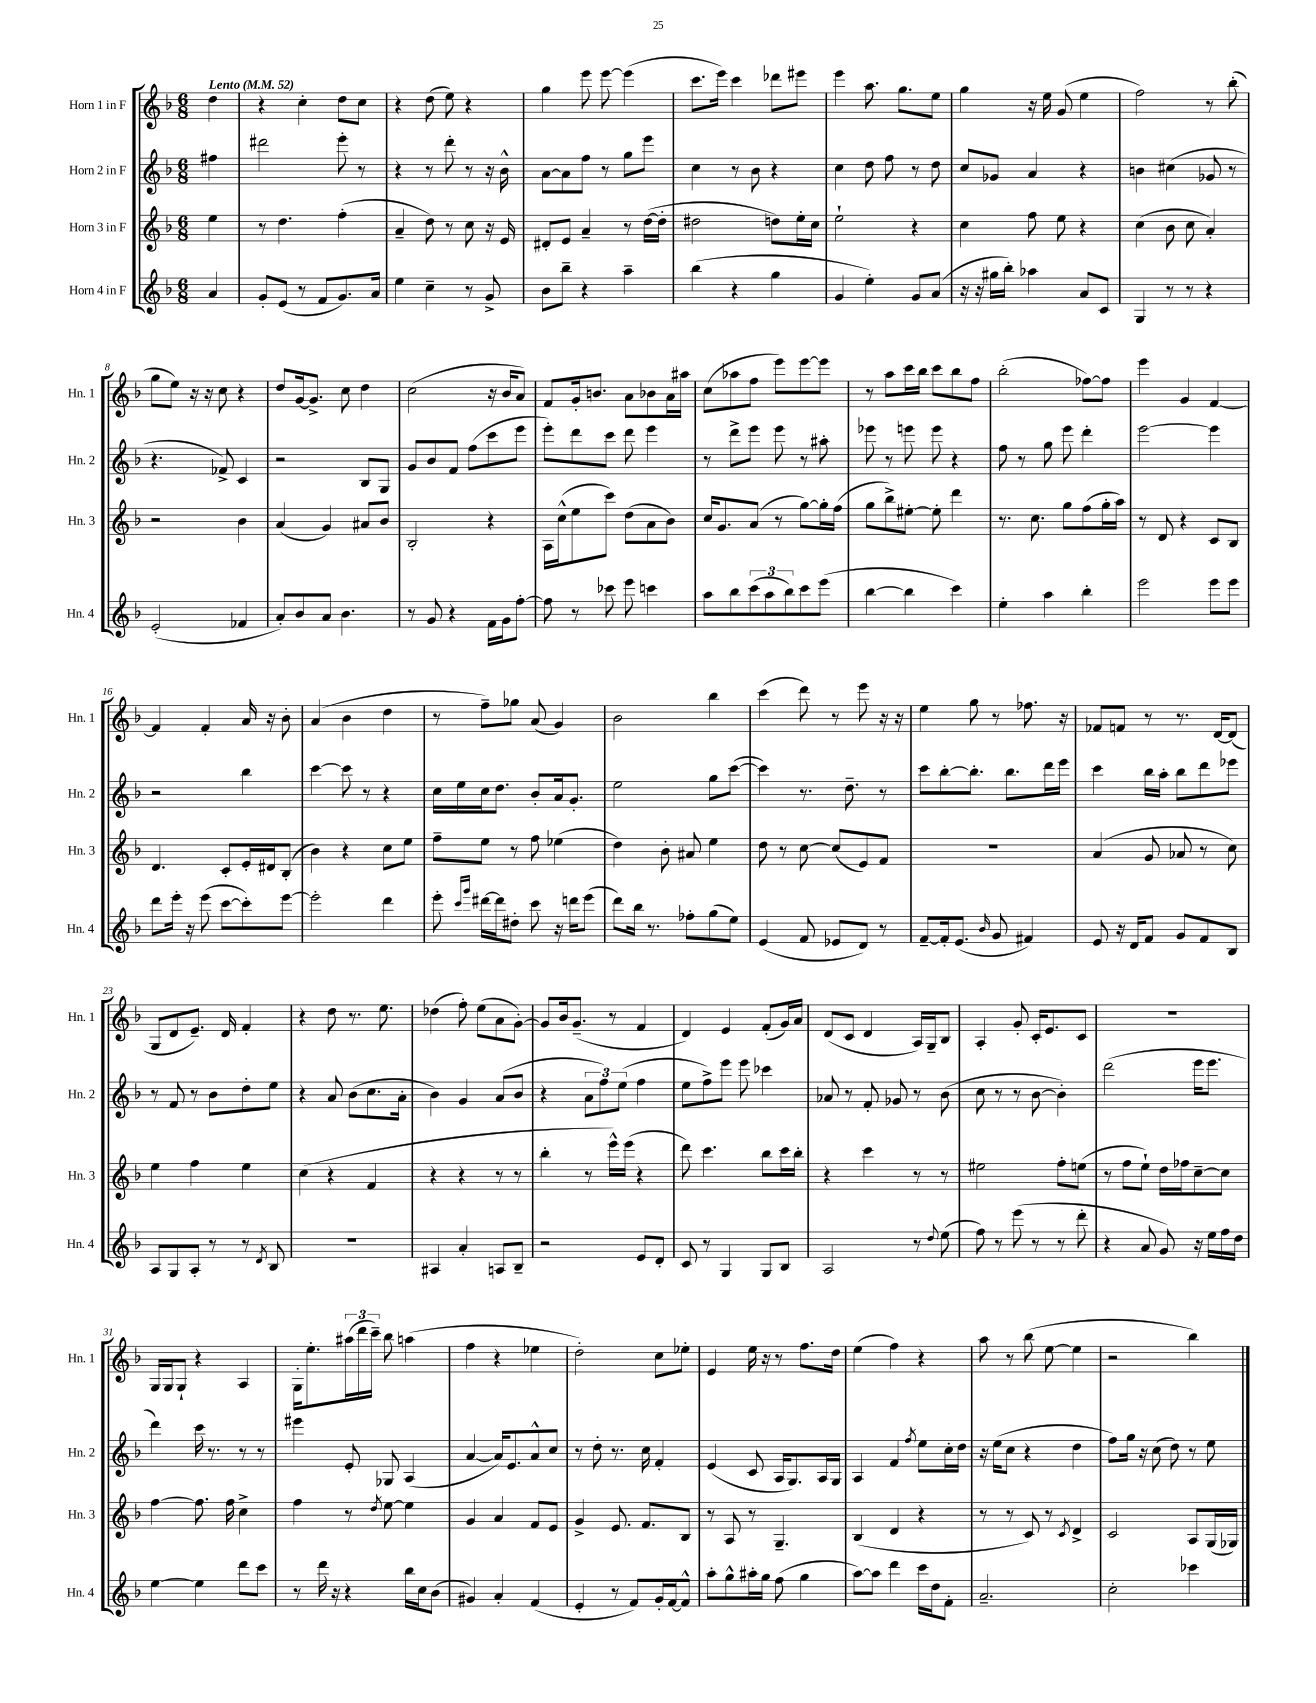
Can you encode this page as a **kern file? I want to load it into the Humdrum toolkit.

**kern	**kern	**kern	**kern
*part4	*part3	*part2	*part1
*staff4	*staff3	*staff2	*staff1
*I"Horn 4 in F	*I"Horn 3 in F	*I"Horn 2 in F	*I"Horn 1 in F
*I'Hn. 4	*I'Hn. 3	*I'Hn. 2	*I'Hn. 1
*clefG2	*clefG2	*clefG2	*clefG2
*k[b-]	*k[b-]	*k[b-]	*k[b-]
*M6/8	*M6/8	*M6/8	*M6/8
*MM52	*MM52	*MM52	*MM52
=	=	=	=
!	!	!	!LO:TX:a:B:t=Lento
4a/	4ee\	4ff#X\	4dd\
=1	=1	=1	=1
8g'/L	8r	2ddd#X\	4r
(8e/J	4.dd\	.	.
8r	.	.	4cc'\
8f/L	.	.	.
8.g/)	(4ff'\	8eee'\	8dd\L
.	.	8r	8cc\J
16a/Jk	.	.	.
=2	=2	=2	=2
4ee\	4a~/	4r	4r
4cc~\	8dd\)	8r	(8dd\
.	8r	8ddd'\	8ee\)
8r	8cc\	8r	4r
8g^/	16r	16r	.
.	16e/	16b-^^\	.
=3	=3	=3	=3
8b-\L	8d#X'/L	[8a\L	4gg\
8bb-~\J	8e/J	8a\]	.
4r	4a~/	8ff\J	8eee\
.	.	8r	[8eee\
4aa~\	8r	8gg\L	(4eee\]
.	([16dd\LL	8eee\J	.
.	16dd'\JJ]	.	.
=4	=4	=4	=4
(4bb-\	2dd#X\	4cc\	8.ccc\L
.	.	.	16eee\Jk)
4r	.	8r	4ccc\
.	.	8b-\	.
4gg\	8ddn\L)	4r	8ddd-X\L
.	16ee'\L	.	8eee#X\J
.	16cc\JJ	.	.
=5	=5	=5	=5
4g/	2ee`\	4cc\	4eee\
4ee'\)	.	8dd\	8.aa\
.	.	8ff\	.
.	.	.	8.gg\L
8g/L	4r	8r	.
(8a/J	.	8dd\	8ee\J
=6	=6	=6	=6
16r	4cc\	8cc/L	4gg\
16r	.	.	.
16gg#X\LL	.	8g-X/J	.
16bb-'\JJ)	.	.	.
4aa-X\	8ff\	4a/	16r
.	.	.	16ee\
.	8ee\	.	(8g/
8a/L	4r	4r	4ee\
8c/J	.	.	.
=7	=7	=7	=7
4G/	(4cc\	4bn\	2ff\)
8r	8b-\	(4cc#X\	.
8r	8cc\	.	.
4r	4a'/)	8g-X/	8r
.	.	8r	(8bb-'\
!!LO:LB:g=z
=8	=8	=8	=8
(2e'/	2r	4.r	8gg\L
.	.	.	8ee\J)
.	.	.	16r
.	.	.	16r
.	.	8f-X^/)	8cc\
4f-X/	4b-\	4c/	4r
=9	=9	=9	=9
8a'/L)	(4a/	2r	8dd/L
8b-/	.	.	[16g/k
.	.	.	8.g^/J]
8a/J	4g/)	.	.
4.b-\	.	.	8cc\
.	8a#X/L	8B-/L	4dd\
.	8b-/J	8G/J	.
=10	=10	=10	=10
8r	2B-'/	8g/L	(2cc\
8g/	.	8b-/	.
4r	.	8f/J	.
.	.	(8ff\L	.
16f\LL	4r	8ccc\	16r
16g\J	.	.	16b-/KL
[8ff'\J	.	8eee\J	8a/J)
=11	=11	=11	=11
8ff\]	16A\LL	8eee'\L)	8f/L
.	(16cc^^\J	.	.
8r	8ee\	8ddd\	16g'/k
.	.	.	8.bn/J
8ccc-X\	8ccc\J)	8ccc\J	.
8eee\	(8dd\L	8ddd\	8a\L
4cccn\	8a\	4eee\	8b-X\
.	8b-\J)	.	16a\L
.	.	.	16aa#X\JJ
=12	=12	=12	=12
8aa\L	16cc/KL	8r	(8cc\L
.	8.g/	.	.
8bb-\	.	8ddd^\L	8aa-X\
(12ccc\	(8a/J	8eee\J	8ff\J
12aa\	.	.	.
.	8r	8eee\	8eee\L)
12bb-\)	.	.	.
8ccc\	[8gg\L)	8r	[8eee\
(8eee\J	16gg'\L]	8aa#X'\	8eee\J]
.	(16ff\JJ	.	.
=13	=13	=13	=13
[4bb-\	8gg\L	8eee-X\	8r
.	8bb-^\)	8r	8aa\L
4bb-\]	[8ee#X'\J	8eeen\	16ccc\L
.	.	.	16bb-\JJ
.	8ee#'\]	8eee\	8ccc\L
4ccc\)	4ddd\	4r	8bb-\
.	.	.	8ff\J
=14	=14	=14	=14
4ee'\	8.r	8ff\	(2bb-'\
.	.	8r	.
.	8.cc\	.	.
4aa\	.	8gg\	.
.	8gg\L	8eee\	.
4bb-'\	(8ff\	4ddd'\	[8ff-X\L)
.	16gg'\L	.	8ff-\J]
.	16aa\JJ)	.	.
=15	=15	=15	=15
2eee\	8r	[2eee\	4eee\
.	8d/	.	.
.	4r	.	4g/
8eee\L	8c/L	4eee\]	[4f/
8eee\J	8B-/J	.	.
!!LO:LB:g=z
=16	=16	=16	=16
8ddd\L	4.d/	2r	4f/]
16eee'\Jk	.	.	.
16r	.	.	.
(8eee\	.	.	4f'/
[8ccc\L	8c'/L	.	.
8ccc'\])	16e'/L	4bb-\	16a/
.	16d#X/J	.	16r
[8eee\J	(8B-'/J	.	8b-'\
=17	=17	=17	=17
2eee'\]	4b-\)	[4ccc\	(4a/
.	4r	8ccc\]	4b-\
.	.	8r	.
4ddd\	8cc\L	4r	4dd\
.	8ee\J	.	.
=18	=18	=18	=18
8eee'\	8ff~\L	16cc\LL	8r
.	.	16ee\	.
16qqccc/LL	.	.	.
16qqggg/JJ	.	.	.
[16ddd#X\LL	8ee\J	16cc\J	8ff~\L)
16ddd#\J]	.	8.dd\J	.
8dd#X'\J	8r	.	8gg-X\J
8ccc\	8ff\	8b-'/L	(8a/
16r	(4ee-X\	16a/k	4g/)
16dddn\KL	.	8.g'/J	.
(8eee\J	.	.	.
=19	=19	=19	=19
8ddd\L)	4dd\)	2ee\	2b-\
16bb-\Jk	.	.	.
8.r	.	.	.
.	8b-'\	.	.
8ff-X'\L	8a#X/	.	.
(8gg\	4ee\	8gg\L	4bb-\
8ee\J)	.	([8ccc\J	.
=20	=20	=20	=20
(4e/	8dd\	4ccc\])	(4ccc\
.	8r	.	.
8f/	[8cc\	8.r	8ddd\)
8e-X/L	(8cc/L]	.	8r
.	.	8.dd~\	.
8d/J)	8e/)	.	8eee\
8r	8f/J	8r	16r
.	.	.	16r
=21	=21	=21	=21
[8f~/L	2.r	8ccc\L	4ee\
16f'/k]	.	[8bb-'\	.
(8.e/J	.	.	.
.	.	8.bb-'\J]	8gg\
16qqb-/	.	.	.
8g/	.	.	8r
.	.	8.bb-\L	.
4f#X/)	.	.	8.ff-X\
.	.	16ddd\L	.
.	.	16eee\JJ	16r
=22	=22	=22	=22
8e/	(4a/	4ccc\	8f-X/L
16r	.	.	8fn/J
16d/KL	.	.	.
8f/J	8g/	16bb-\LL	8r
.	.	16aa'\JJ	.
8g/L	8a-X/	8bb-\L	8.r
8f/	8r	8ddd\	.
.	.	.	[16d/KL
8B-/J	8cc\)	8eee-X\J	(8d/J]
!!LO:LB:g=z
=23	=23	=23	=23
8A/L	4ee\	8r	8G/L
8G/	.	8f/	8d/
8A'/J	4ff\	8r	8.e~/J)
8r	.	8b-\L	.
.	.	.	16d/
8r	4ee\	8dd'\	4f'/
8qd/	.	.	.
8B-/	.	8ee\J	.
=24	=24	=24	=24
2.r	(4cc\	4r	4r
.	4r	8a/	8dd\
.	.	(8b-\L	8.r
.	4f/	8.cc\	.
.	.	.	8.ee\
.	.	16a'\Jk	.
=25	=25	=25	=25
4A#X/	4r	4b-\)	(4dd-X\
4a'/	4r	4g/	8ff'\)
.	.	.	(8ee\L
8An/L	8r	(8a/L	8a\
8B-~/J	8r	8b-/J	[8g'\J)
=26	=26	=26	=26
2r	4bb-'\	4r	8g/L]
.	.	.	16b-/k
.	.	.	(8.g~/J
.	8r	12a\L	.
.	.	12ff\)	.
.	16eee^^\LL)	.	8r
.	.	(12ee\J	.
.	(16eee\JJ	.	.
8e/L	4r	4ff\	4f/
8d'/J	.	.	.
=27	=27	=27	=27
8c/	8ddd\)	8ee\L	4d/)
8r	4.ccc\	8ff^\)	.
4G/	.	8eee\J	4e/
.	.	8eee\	.
8G/L	8bb-\L	4ccc-X\	(8f'/L
8B-/J	16ccc\L	.	16g/L)
.	16bb-'\JJ	.	16a/JJ
=28	=28	=28	=28
2A/	4r	8a-X/	(8d/L
.	.	8r	8c/J
.	4ccc\	8f'/	4d/
.	.	8g-X/	.
8r	8r	8r	16A/LL)
.	.	.	16G~/J
8qqdd/	.	.	.
(8ee\	8r	(8b-\	8B-/J
=29	=29	=29	=29
8ff\)	2ee#X\	8cc\	4A'/
8r	.	8r	.
(8eee\	.	8r	8g'/
8r	.	[8b-\	16c'/KL
.	.	.	8.e/
8r	8ff'\L	4b-'\])	.
8ddd'\	(8een\J	.	8c/J
=30	=30	=30	=30
4r	8r	(2ddd\	2.r
.	8ff\L	.	.
8a/	8ee`\J)	.	.
8g/)	16dd\LL	.	.
.	16ff-X\J	.	.
16r	[8cc~\	16eee\KL	.
16ee\LL	.	8.eee\J	.
16ff\	8cc\J]	.	.
16dd\JJ	.	.	.
!!LO:LB:g=z
=31	=31	=31	=31
[4ee\	[4ff\	4ddd\)	16G/LL
.	.	.	16G/J
.	.	.	8G`/J
4ee\]	8.ff\]	16ccc\	4r
.	.	8.r	.
.	16ff\	.	.
8ddd\L	4cc^\	8r	4A/
8ccc\J	.	8r	.
=32	=32	=32	=32
8r	4ff\	4eee#X\	16G'\KL
.	.	.	8.ee'\
16ddd\	.	.	.
16r	.	.	.
4r	8r	8e'/	(24aa#X\L
.	.	.	24ddd\
.	.	.	24ccc~\JJ)
.	8qdd/	.	.
.	[8ee\	8G-X/	8bb-\
16bb-\LL	4ee\]	(4A/	(4aan\
16cc\J	.	.	.
(8b-\J	.	.	.
=33	=33	=33	=33
4g#X/)	4g/	[4a/	4ff\
4a'/	4a/	16a/KL])	4r
.	.	8.e/	.
(4f/	8f/L	8a^^/	4ee-X\
.	8e/J	8cc/J	.
=34	=34	=34	=34
4e'/	4g^/	8r	2dd'\)
.	.	8dd'\	.
8r	8.e/	8.r	.
8f/L)	.	.	.
.	8.f/L	16cc\	.
16g'/L	.	4f'/	8cc\L
[16f/J	.	.	.
8f^^/J]	8B-/J	.	8ee-X'\J
=35	=35	=35	=35
8aa'\L	8r	(4e/	4e/
8gg^^\	8A/	.	.
16aa#X'\L	8r	8c/	16ee\
16gg\JJ	.	.	16r
(8ff\	4.G~/	16A/KL	8r
.	.	8.G/)	.
4gg\	.	.	8.ff\L
.	.	16A/L	.
.	.	16G/JJ	16dd\Jk
=36	=36	=36	=36
[8aa\L)	(4B-/	4A/	(4ee\
8aa\J]	.	.	.
4ddd\	4d/	4f/	4ff\)
.	.	8qff/	.
16ccc\LL	4r	8ee\L	4r
16dd\J	.	.	.
8f'\J	.	16cc'\L	.
.	.	16dd\JJ	.
=37	=37	=37	=37
2.a~/	8r	16r	8aa\
.	.	(16ee\KL	.
.	8r	8cc\J	8r
.	8c/)	4r	(8bb-\
.	8r	.	[8ee\
.	8qc/	.	.
.	4d^/	4dd\	4ee\]
=38	=38	=38	=38
2cc'\	2c/	8ff\L)	2r
.	.	16gg\Jk	.
.	.	16r	.
.	.	(8cc\	.
.	.	8dd\)	.
4ccc-X\	8A/L	8r	4bb-\)
.	(16G/L	8ee\	.
.	16G-X/JJ)	.	.
==	==	==	==
*-	*-	*-	*-
